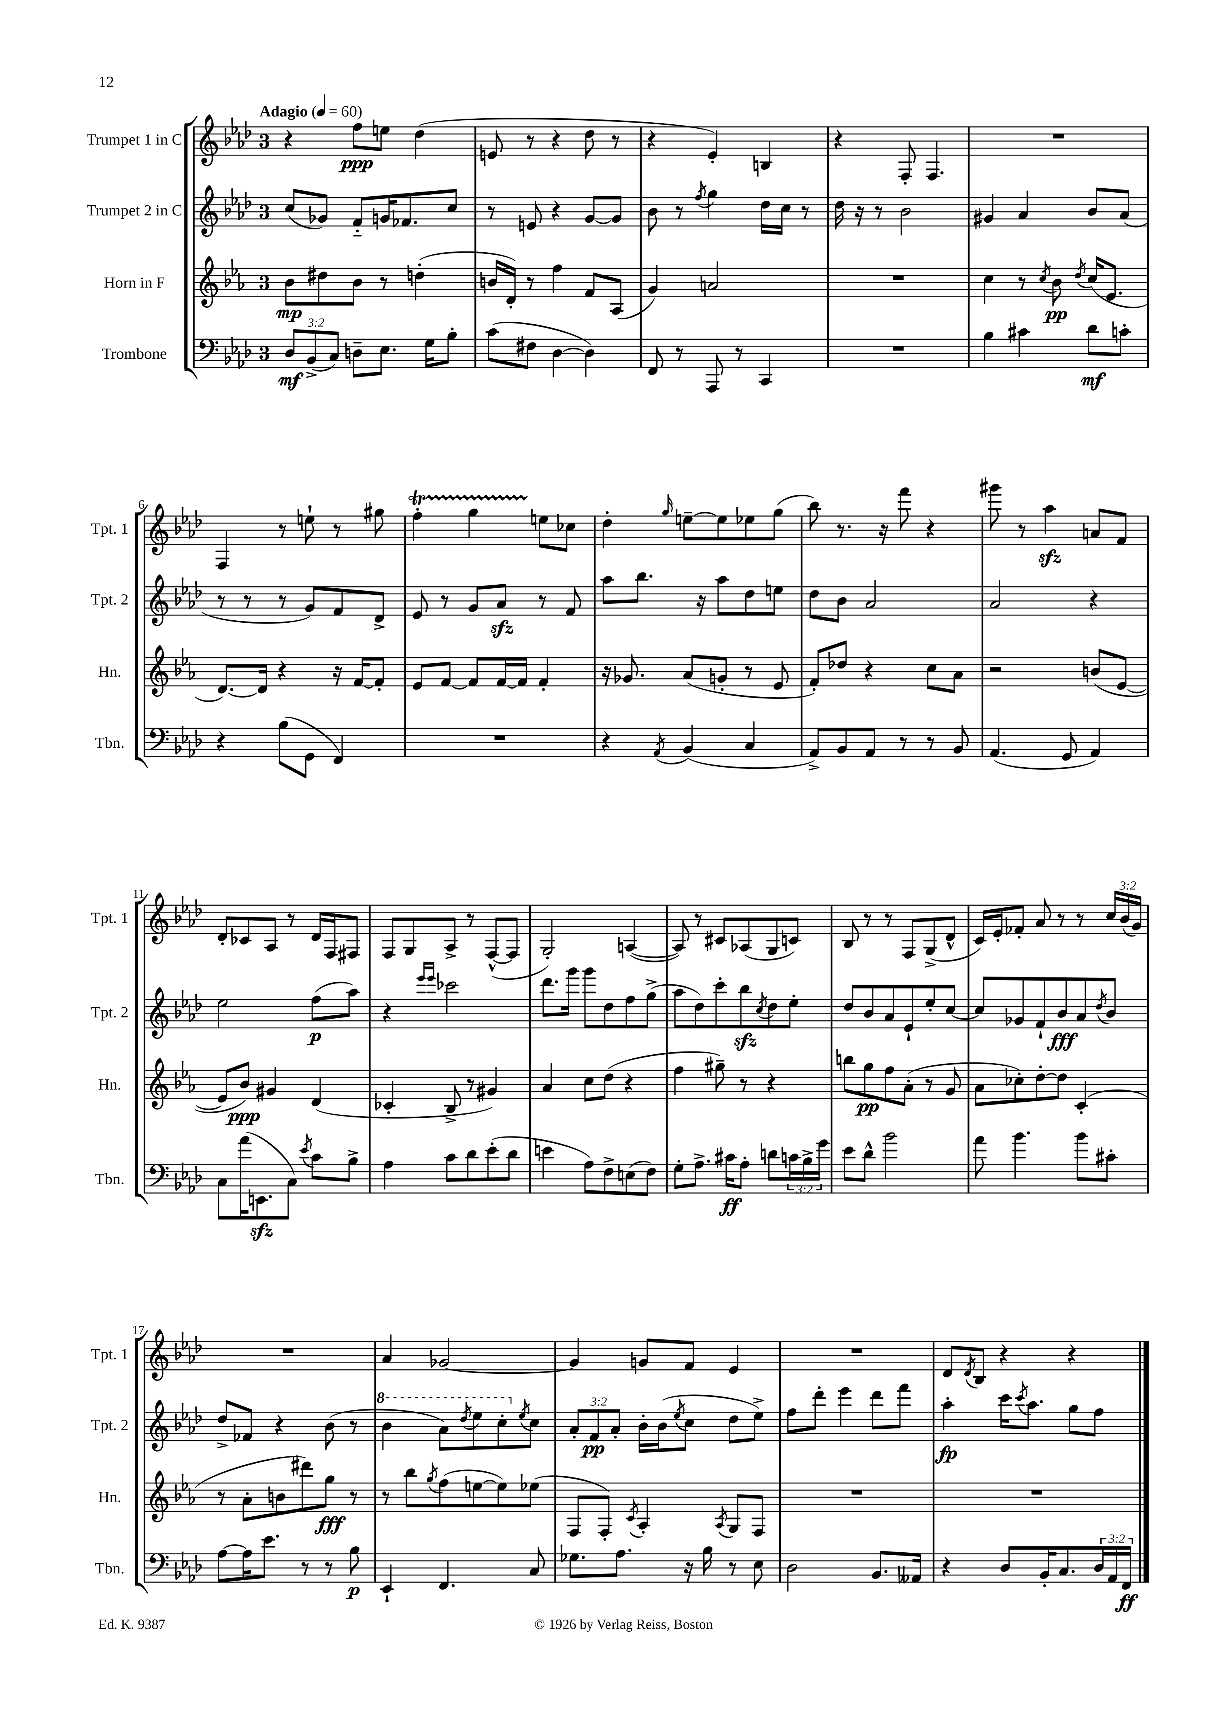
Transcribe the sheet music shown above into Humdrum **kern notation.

**kern	**dynam	**kern	**dynam	**kern	**dynam	**kern	**dynam
*part4	*part4	*part3	*part3	*part2	*part2	*part1	*part1
*staff4	*staff4	*staff3	*staff3	*staff2	*staff2	*staff1	*staff1
*I"Trombone	*	*I"Horn in F	*	*I"Trumpet 2 in C	*	*I"Trumpet 1 in C	*
*I'Tbn.	*	*I'Hn.	*	*I'Tpt. 2	*	*I'Tpt. 1	*
*clefF4	*	*clefG2	*	*clefG2	*	*clefG2	*
*k[b-e-a-d-]	*	*k[b-e-a-]	*	*k[b-e-a-d-]	*	*k[b-e-a-d-]	*
*M3/4	*	*M3/4	*	*M3/4	*	*M3/4	*
*MM60	*	*MM60	*	*MM60	*	*MM60	*
=1	=1	=1	=1	=1	=1	=1	=1
!	!	!	!	!	!	!LO:TX:a:B:t=Adagio	!
12D-/L	mf	8b-\L	mp	(8cc/L	.	4r	.
(12BB-^/	.	.	.	.	.	.	.
.	.	8dd#X\	.	8g-X/J)	.	.	.
12C/J)	.	.	.	.	.	.	.
8Dn~\L	.	8b-\J	.	8f/L	.	8ff\L	ppp
8.E-\J	.	8r	.	16gn/K	.	8een\J	.
.	.	.	.	8.f-X/	.	.	.
.	.	(4ddn'\	.	.	.	(4dd-\	.
16G\KL	.	.	.	.	.	.	.
8B-'\J	.	.	.	8cc/J	.	.	.
=2	=2	=2	=2	=2	=2	=2	=2
(8c\L	.	16bn/LL	.	8r	.	8en/	.
.	.	16d'/JJ)	.	.	.	.	.
8F#X\J	.	8r	.	8en/	.	8r	.
[4D-\	.	4ff\	.	4r	.	4r	.
4D-\])	.	8f/L	.	[8g/L	.	8dd-\	.
.	.	(8A-/J	.	8g/J]	.	8r	.
=3	=3	=3	=3	=3	=3	=3	=3
8FF/	.	4g/)	.	8b-\	.	4r	.
8r	.	.	.	8r	.	.	.
.	.	.	.	8qff/	.	.	.
8AAA-/	.	2an/	.	4gg\	.	4e-'/)	.
8r	.	.	.	.	.	.	.
4CC/	.	.	.	16dd-\LL	.	4Bn/	.
.	.	.	.	16cc\JJ	.	.	.
.	.	.	.	8r	.	.	.
=4	=4	=4	=4	=4	=4	=4	=4
2.r	.	2.r	.	16dd-\	.	4r	.
.	.	.	.	16r	.	.	.
.	.	.	.	8r	.	.	.
.	.	.	.	2b-\	.	8F'/	.
.	.	.	.	.	.	4.F/	.
=5	=5	=5	=5	=5	=5	=5	=5
4B-\	.	4cc\	.	4g#X/	.	2.r	.
4c#X\	.	8r	.	4a-/	.	.	.
.	.	8qcc/	.	.	.	.	.
.	.	8b-\	pp	.	.	.	.
.	.	8qdd/	.	.	.	.	.
8d-\L	mf	(16cc/KL	.	8b-/L	.	.	.
.	.	8.e-/J	.	.	.	.	.
8cn'\J	.	.	.	(8a-/J	.	.	.
!!LO:LB:g=z
=6	=6	=6	=6	=6	=6	=6	=6
4r	.	[8.d/L)	.	8r	.	4F/	.
.	.	.	.	8r	.	.	.
.	.	16d/Jk]	.	.	.	.	.
(8B-\L	.	4r	.	8r	.	8r	.
8GG\J	.	.	.	8g/L)	.	8een`\	.
4FF/)	.	16r	.	8f/	.	8r	.
.	.	[16f/KL	.	.	.	.	.
.	.	8f'/J]	.	8d-^/J	.	8gg#X\	.
=7	=7	=7	=7	=7	=7	=7	=7
2.r	.	8e-/L	.	8e-/	.	4ffT'\	.
.	.	[8f/J	.	8r	.	.	.
.	.	8f/L]	.	8g/L	.	4ggTTT\	.
.	.	[16f/L	.	8a-zz/J	.	.	.
.	.	16f/JJ]	.	.	.	.	.
.	.	4f'/	.	8r	.	8een\L	.
.	.	.	.	8f/	.	8cc-X\J	.
=8	=8	=8	=8	=8	=8	=8	=8
4r	.	16r	.	8aa-\L	.	4dd-'\	.
.	.	8.g-X/	.	.	.	.	.
.	.	.	.	8.bb-\J	.	.	.
8qAA-/	.	.	.	.	.	16qqgg/	.
(4BB-/	.	(8a-/L	.	.	.	[8een~\L	.
.	.	.	.	16r	.	.	.
.	.	8gn'/J	.	8aa-\L	.	8ee\]	.
4C/	.	8r	.	8dd-\	.	8ee-X\	.
.	.	8e-/	.	8een\J	.	(8gg\J	.
=9	=9	=9	=9	=9	=9	=9	=9
8AA-^/L)	.	8f'/L)	.	8dd-\L	.	8bb-\)	.
8BB-/	.	8dd-X/J	.	8b-\J	.	8.r	.
8AA-/J	.	4r	.	2a-/	.	.	.
.	.	.	.	.	.	16r	.
8r	.	.	.	.	.	8fff\	.
8r	.	8cc\L	.	.	.	4r	.
8BB-/	.	8a-\J	.	.	.	.	.
=10	=10	=10	=10	=10	=10	=10	=10
(4.AA-/	.	2r	.	2a-/	.	8ggg#X\	.
.	.	.	.	.	.	8r	.
.	.	.	.	.	.	4aa-zz\	.
8GG/	.	.	.	.	.	.	.
4AA-/)	.	(8bn/L	.	4r	.	8an/L	.
.	.	[8e-/J	.	.	.	8f/J	.
!!LO:LB:g=z
=11	=11	=11	=11	=11	=11	=11	=11
8C\L	.	8e-/L]	.	2ee-\	.	8d-'/L	.
(16a-\K	.	8b-/J)	ppp	.	.	8c-X/	.
8.EEnzz\	.	.	.	.	.	.	.
.	.	4g#X/	.	.	.	8A-/J	.
8C\J)	.	.	.	.	.	8r	.
8qe-/	.	.	.	.	.	.	.
8c\L	.	(4d/	.	(8ff\L	p	16d-/LL	.
.	.	.	.	.	.	16F/J	.
8B-^\J	.	.	.	8aa-\J)	.	8F#X/J	.
=12	=12	=12	=12	=12	=12	=12	=12
4A-\	.	4c-X'/	.	4r	.	8F/L	.
.	.	.	.	.	.	8G/	.
.	.	.	.	16qqeee-/LL	.	.	.
.	.	.	.	16qqeee-/JJ	.	.	.
8c\L	.	8B-^/	.	2ccc-X\	.	8A-^/J	.
8d-\	.	8r	.	.	.	8r	.
(8e-'\	.	4g#X/)	.	.	.	([8F^^/L	.
8d-\J	.	.	.	.	.	8F/J]	.
=13	=13	=13	=13	=13	=13	=13	=13
4en\	.	4a-/	.	8.ddd-\L	.	2G'/)	.
.	.	.	.	16ggg\Jk	.	.	.
8A-\L)	.	8cc\L	.	8ggg\L	.	.	.
8F^\	.	(8dd\J	.	8dd-\	.	.	.
(8En\	.	4r	.	8ff\	.	([4An/	.
8F\J)	.	.	.	(8gg^\J	.	.	.
=14	=14	=14	=14	=14	=14	=14	=14
8G'\L	.	4ff\	.	8aa-\L	.	8A/])	.
8.A-^\J	.	.	.	8dd-\)	.	8r	.
.	.	8gg#X~\)	.	8ccc'\	.	8c#X/L	.
16c#X\KL	ff	.	.	.	.	.	.
8A-'\J	.	8r	.	8bb-zz\	.	(8A-X/	.
.	.	.	.	8qcc/	.	.	.
8dn\L	.	4r	.	8dd-\	.	8G/	.
24cn\L	.	.	.	8ee-'\J	.	8cn/J)	.
24B-^\	.	.	.	.	.	.	.
24g\JJ	.	.	.	.	.	.	.
=15	=15	=15	=15	=15	=15	=15	=15
8e-\L	.	8bbn\L	.	8dd-/L	.	8B-/	.
8d-^^\J	.	8gg\	pp	8b-/	.	8r	.
2b-\	.	8ff\	.	8a-/	.	8r	.
.	.	(8a-'\J	.	8e-`/	.	8F/L	.
.	.	8r	.	8ee-'/	.	(8G^/	.
.	.	8g/	.	[8cc/J	.	8d-^^/J	.
=16	=16	=16	=16	=16	=16	=16	=16
8a-\	.	8a-\L	.	8cc/L]	.	16c/LL)	.
.	.	.	.	.	.	16e-'/J	.
4.b-\	.	8cc-X'\)	.	8g-X/	.	8f-X'/J	.
.	.	[8dd'\	.	8f`/	.	8a-/	.
.	.	8dd\J]	.	8b-/	fff	8r	.
8b-\L	.	(4c'/	.	8a-/	.	8r	.
.	.	.	.	8qdd-/	.	.	.
8c#X'\J	.	.	.	8b-/J	.	24cc/LL	.
.	.	.	.	.	.	(24b-/	.
.	.	.	.	.	.	24g/JJ)	.
!!LO:LB:g=z
=17	=17	=17	=17	=17	=17	=17	=17
[8A-\L	.	8r	.	8dd-^/L	.	2.r	.
16A-\K]	.	8a-'\L	.	8f-X/J	.	.	.
8.e-\J	.	.	.	.	.	.	.
.	.	8bn\	.	4r	.	.	.
8r	.	8ddd#X\)	.	.	.	.	.
8r	.	8gg\J	fff	(8b-\	.	.	.
8B-\	p	8r	.	8r	.	.	.
=18	=18	=18	=18	=18	=18	=18	=18
*	*	*	*	*8va	*	*	*
4EE-`/	.	8r	.	4bb-\	.	4a-/	.
.	.	8bb-\L	.	.	.	.	.
.	.	8qgg/	.	.	.	.	.
4.FF/	.	(8ff\	.	8aa-\L)	.	[2g-X/	.
.	.	.	.	8qddd-/	.	.	.
.	.	[8een\	.	8eee-\	.	.	.
.	.	8ee\])	.	8ccc'\	.	.	.
*	*	*	*	*X8va	*	*	*
.	.	.	.	8qee-/	.	.	.
8C/	.	(8ee-X\J	.	8cc\J	.	.	.
=19	=19	=19	=19	=19	=19	=19	=19
8.G-X\L	.	8F/L	.	12a-'/L	.	4g-/]	.
.	.	.	.	12f/	pp	.	.
.	.	8F'/J)	.	.	.	.	.
.	.	.	.	12a-'/J	.	.	.
8.A-\J	.	.	.	.	.	.	.
.	.	8qc/	.	.	.	.	.
.	.	4A-'/	.	16b-'\LL	.	8gn/L	.
.	.	.	.	(16b-\J	.	.	.
.	.	.	.	8qee-/	.	.	.
16r	.	.	.	8cc\J	.	8f/J	.
16B-\	.	.	.	.	.	.	.
.	.	8qA-/	.	.	.	.	.
8r	.	8G/L	.	8dd-\L	.	4e-/	.
8E-\	.	8F/J	.	8ee-^\J)	.	.	.
=20	=20	=20	=20	=20	=20	=20	=20
2D-\	.	2.r	.	8ff\L	.	2.r	.
.	.	.	.	8ddd-'\J	.	.	.
.	.	.	.	4eee-\	.	.	.
8.BB-/L	.	.	.	8ddd-\L	.	.	.
.	.	.	.	8fff\J	.	.	.
16AA--X/Jk	.	.	.	.	.	.	.
=21	=21	=21	=21	=21	=21	=21	=21
4r	.	2.r	.	4aa-'\	fp	8d-/L	.
.	.	.	.	.	.	8qd-/	.
.	.	.	.	.	.	8B-/J	.
8D-/L	.	.	.	16ccc\KL	.	4r	.
.	.	.	.	8qccc/	.	.	.
.	.	.	.	8.aa-\J	.	.	.
16BB-'/K	.	.	.	.	.	.	.
8.C/	.	.	.	.	.	.	.
.	.	.	.	8gg\L	.	4r	.
24D-/L	.	.	.	8ff\J	.	.	.
24AA-/	.	.	.	.	.	.	.
24FF/JJ	ff	.	.	.	.	.	.
==	==	==	==	==	==	==	==
*-	*-	*-	*-	*-	*-	*-	*-
